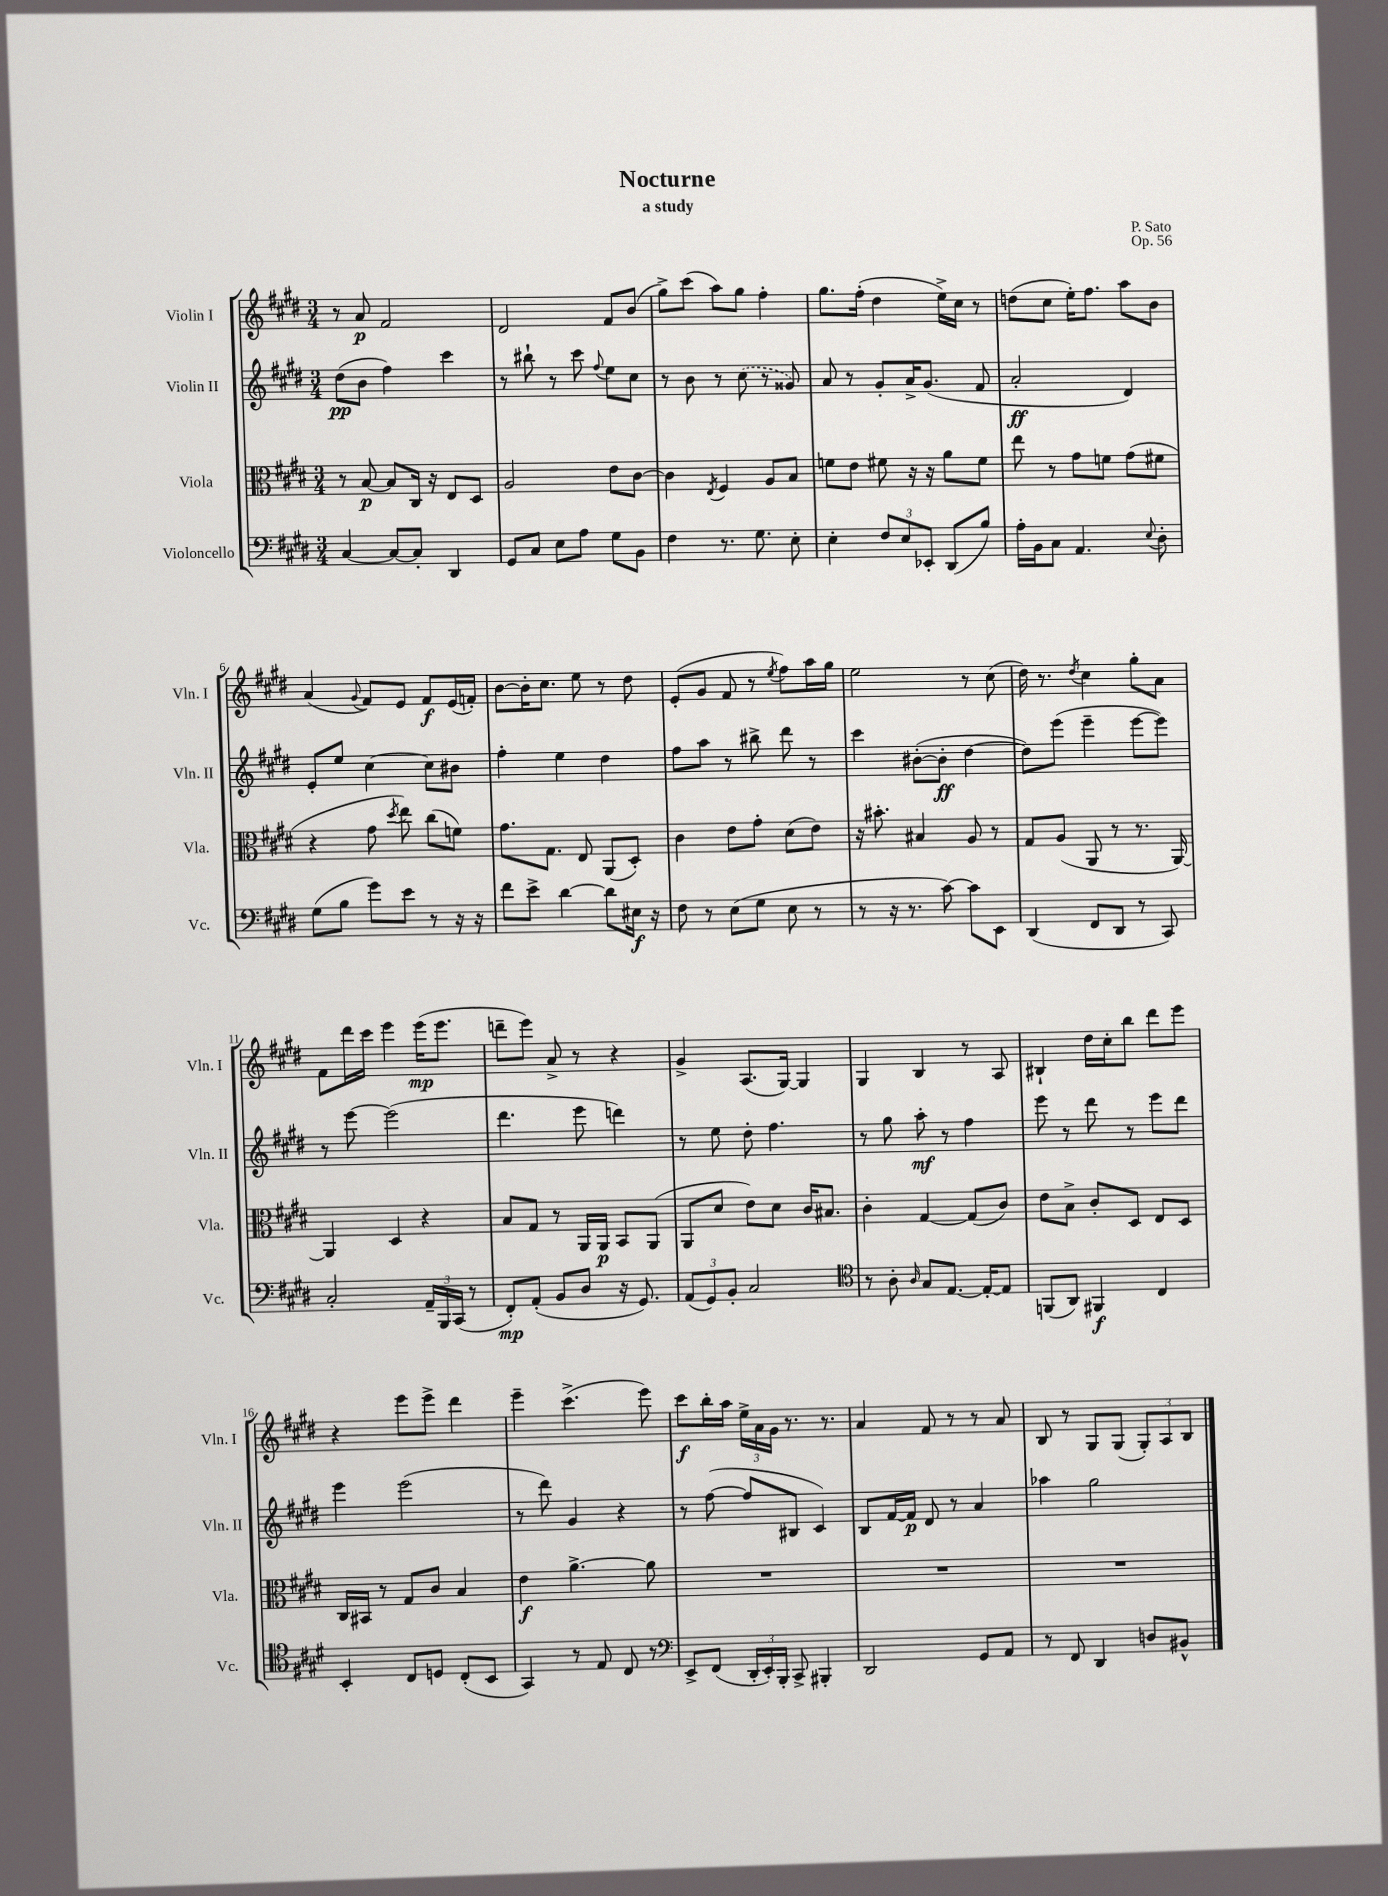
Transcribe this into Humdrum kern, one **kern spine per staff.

**kern	**dynam	**kern	**dynam	**kern	**dynam	**kern	**dynam
*part4	*part4	*part3	*part3	*part2	*part2	*part1	*part1
*staff4	*staff4	*staff3	*staff3	*staff2	*staff2	*staff1	*staff1
*I"Violoncello	*	*I"Viola	*	*I"Violin II	*	*I"Violin I	*
*I'Vc.	*	*I'Vla.	*	*I'Vln. II	*	*I'Vln. I	*
*clefF4	*	*clefC3	*	*clefG2	*	*clefG2	*
*k[f#c#g#d#]	*	*k[f#c#g#d#]	*	*k[f#c#g#d#]	*	*k[f#c#g#d#]	*
*M3/4	*	*M3/4	*	*M3/4	*	*M3/4	*
=1	=1	=1	=1	=1	=1	=1	=1
[4C#/	.	8r	.	(8dd#\L	pp	8r	.
.	.	[8B/	p	8b\J	.	8a/	p
8C#/L_	.	8B/L]	.	4ff#\)	.	2f#/	.
8C#'/J]	.	16C#/Jk	.	.	.	.	.
.	.	16r	.	.	.	.	.
4DD#/	.	8E/L	.	4ccc#\	.	.	.
.	.	8D#/J	.	.	.	.	.
=2	=2	=2	=2	=2	=2	=2	=2
8GG#/L	.	2A/	.	8r	.	2d#/	.
8C#/J	.	.	.	8bb#X`\	.	.	.
8E\L	.	.	.	8r	.	.	.
8A\J	.	.	.	8ccc#\	.	.	.
.	.	.	.	8qqff#/	.	.	.
8G#\L	.	8e\L	.	8ee\L	.	8f#/L	.
8BB\J	.	[8c#\J	.	8cc#\J	.	(8b/J	.
=3	=3	=3	=3	=3	=3	=3	=3
4F#\	.	4c#\]	.	8r	.	8gg#^\L)	.
.	.	.	.	8b\	.	(8ccc#\J	.
.	.	8qE/	.	.	.	.	.
8.r	.	4F#/	.	8r	.	8aa\L)	.
.	.	.	.	(8cc#\	.	8gg#\J	.
8.G#\	.	.	.	.	.	.	.
.	.	8A/L	.	8r	.	4ff#'\	.
8E'\	.	8B/J	.	8g##X/)	.	.	.
=4	=4	=4	=4	=4	=4	=4	=4
4E'\	.	8fn\L	.	8a/	.	8.gg#\L	.
.	.	8e\J	.	8r	.	.	.
.	.	.	.	.	.	(16ff#'\Jk	.
12F#/L	.	8f#X\	.	8g#'/L	.	4dd#\	.
12E/	.	.	.	.	.	.	.
.	.	16r	.	16a^/K	.	.	.
12EE-X'/J	.	.	.	.	.	.	.
.	.	16r	.	(8.g#/J	.	.	.
(8DD#/L	.	8a\L	.	.	.	16ee^\LL)	.
.	.	.	.	.	.	16cc#\JJ	.
8B/J)	.	8f#\J	.	8f#/	.	8r	.
=5	=5	=5	=5	=5	=5	=5	=5
16A'\LL	.	8ee\	.	2a'/	ff	(8ddn\L	.
16BB\J	.	.	.	.	.	.	.
8C#\J	.	8r	.	.	.	8cc#\J	.
4.AA/	.	8g#\L	.	.	.	16ee'\KL)	.
.	.	.	.	.	.	8.ff#\J	.
.	.	8fn\J	.	.	.	.	.
.	.	(8g#\L	.	4d#/)	.	8aa\L	.
8qqE/	.	.	.	.	.	.	.
8D#'\	.	8f#X\J	.	.	.	8b\J	.
!!LO:LB:g=z
=6	=6	=6	=6	=6	=6	=6	=6
(8G#\L	.	4r	.	8e'/L	.	(4a/	.
8B\J	.	.	.	8ee/J	.	.	.
.	.	.	.	.	.	8qqg#/	.
8g#\L)	.	8g#\	.	[4cc#\	.	8f#/L)	.
.	.	8qdd#/	.	.	.	.	.
8e\J	.	8ee\)	.	.	.	8e/J	.
8r	.	(8cc#\L	.	8cc#\L]	.	8f#/L	f
16r	.	8fn\J)	.	8b#X\J	.	(16e/L	.
16r	.	.	.	.	.	16fn'/JJ)	.
=7	=7	=7	=7	=7	=7	=7	=7
8f#\L	.	8.g#\L	.	4ff#'\	.	[8b\L	.
8e^\J	.	.	.	.	.	16b'\K]	.
.	.	8.G#\J	.	.	.	8.cc#\J	.
[4d#\	.	.	.	4ee\	.	.	.
.	.	8E/	.	.	.	8ee\	.
8d#\L]	.	(8AA/L	.	4dd#\	.	8r	.
16E#X\Jk	f	8D#'/J)	.	.	.	8dd#\	.
16r	.	.	.	.	.	.	.
=8	=8	=8	=8	=8	=8	=8	=8
8F#\	.	4c#\	.	8ff#\L	.	(8e'/L	.
8r	.	.	.	8aa\J	.	8g#/J	.
(8E\L	.	8e\L	.	8r	.	8f#/	.
8G#\J	.	8g#'\J	.	8bb#X^\	.	8r	.
.	.	.	.	.	.	8qee/	.
8E\	.	(8d#\L	.	8ddd#\	.	8ff#\L)	.
8r	.	8e\J)	.	8r	.	16aa\L	.
.	.	.	.	.	.	16gg#\JJ	.
=9	=9	=9	=9	=9	=9	=9	=9
8r	.	16r	.	4ccc#\	.	2ee\	.
.	.	8.b#X'\	.	.	.	.	.
16r	.	.	.	.	.	.	.
8.r	.	.	.	.	.	.	.
.	.	4B#X/	.	([8b#X'\L	.	.	.
[8c#\)	.	.	.	8b#'\J]	ff	.	.
8c#\L]	.	8A/	.	[4dd#\	.	8r	.
8EE\J	.	8r	.	.	.	(8cc#\	.
=10	=10	=10	=10	=10	=10	=10	=10
(4DD#/	.	8G#/L	.	8dd#\L])	.	16dd#\)	.
.	.	.	.	.	.	8.r	.
.	.	(8A/J	.	(8eee\J	.	.	.
.	.	.	.	.	.	8qdd#/	.
8FF#/L	.	8AA/	.	4eee~\	.	4cc#\	.
8DD#/J	.	8r	.	.	.	.	.
8r	.	8.r	.	[8eee\L	.	8gg#'\L	.
8CC#/)	.	.	.	8eee\J])	.	8a\J	.
.	.	[16AA/)	.	.	.	.	.
!!LO:LB:g=z
=11	=11	=11	=11	=11	=11	=11	=11
2C#'/	.	4AA/]	.	8r	.	8f#\L	.
.	.	.	.	[8eee\	.	16ddd#\L	.
.	.	.	.	.	.	16ccc#\JJ	.
.	.	4D#/	.	(2eee\]	.	4eee\	.
24AA~/LL	.	4r	.	.	.	(16eee\KL	mp
24BBB/	.	.	.	.	.	.	.
.	.	.	.	.	.	8.eee\J	.
(24CC#/JJ	.	.	.	.	.	.	.
8r	.	.	.	.	.	.	.
=12	=12	=12	=12	=12	=12	=12	=12
8FF#'/L)	mp	8B/L	.	4.ddd#\	.	8dddn~\L	.
(8AA'/J	.	8G#/J	.	.	.	8eee\J)	.
8BB/L	.	8r	.	.	.	8a^/	.
8D#/J	.	16AA/LL	.	8eee\	.	8r	.
.	.	16AA/JJ	p	.	.	.	.
16r	.	8BB/L	.	4dddn\)	.	4r	.
8.GG#/)	.	.	.	.	.	.	.
.	.	(8AA/J	.	.	.	.	.
=13	=13	=13	=13	=13	=13	=13	=13
(12AA/L	.	8AA/L	.	8r	.	4g#^/	.
12GG#/)	.	.	.	.	.	.	.
.	.	8d#/J	.	8ee\	.	.	.
12BB'/J	.	.	.	.	.	.	.
2C#/	.	8e\L)	.	8dd#'\	.	(8.A/L	.
.	.	8d#\J	.	4.ff#\	.	.	.
.	.	.	.	.	.	[16G#/Jk)	.
.	.	16c#/KL	.	.	.	4G#/]	.
.	.	8.B#X/J	.	.	.	.	.
=14	=14	=14	=14	=14	=14	=14	=14
*clefC4	*	*	*	*	*	*	*
8r	.	4c#'\	.	8r	.	4G#/	.
8A'\	.	.	.	8gg#\	.	.	.
16qqA/	.	.	.	.	.	.	.
8G#/L	.	[4G#/	.	8aa'\	mf	4B/	.
[8.E/J	.	.	.	8r	.	.	.
.	.	(8G#/L]	.	4ff#\	.	8r	.
16E'/KL_	.	.	.	.	.	.	.
8E/J]	.	8c#/J)	.	.	.	8A/	.
=15	=15	=15	=15	=15	=15	=15	=15
(8FFn/L	.	8e\L	.	8eee\	.	4B#X`/	.
8AA/J)	.	8B^\J	.	8r	.	.	.
4FF#X/	f	8c#'/L	.	8ddd#\	.	16dd#\LL	.
.	.	.	.	.	.	16cc#'\J	.
.	.	8D#/J	.	8r	.	8bb\J	.
4C#/	.	8E/L	.	8eee\L	.	8ddd#\L	.
.	.	8D#/J	.	8ddd#\J	.	8eee\J	.
!!LO:LB:g=z
=16	=16	=16	=16	=16	=16	=16	=16
4BB'/	.	16C#/LL	.	4eee\	.	4r	.
.	.	16BB#X/JJ	.	.	.	.	.
.	.	8r	.	.	.	.	.
8C#/L	.	8G#/L	.	(2eee\	.	8eee\L	.
8Dn/J	.	8c#/J	.	.	.	8eee^\J	.
(8C#'/L	.	4B/	.	.	.	4ddd#\	.
8BB/J	.	.	.	.	.	.	.
=17	=17	=17	=17	=17	=17	=17	=17
4GG#/)	.	4e\	f	8r	.	4eee~\	.
.	.	.	.	8ddd#\)	.	.	.
8r	.	[4.a^\	.	4g#/	.	(4.ccc#^\	.
8E/	.	.	.	.	.	.	.
8C#/	.	.	.	4r	.	.	.
8r	.	8a\]	.	.	.	8eee\)	.
=18	=18	=18	=18	=18	=18	=18	=18
*clefF4	*	*	*	*	*	*	*
8EE^/L	.	2.r	.	8r	.	8ccc#\L	f
(8FF#/J	.	.	.	([8ff#\	.	16bb'\L	.
.	.	.	.	.	.	16aa\JJ	.
24DD#'/LL	.	.	.	8ff#/L]	.	24ee^\LL	.
24EE'/)	.	.	.	.	.	24a\	.
24BBB'/JJ	.	.	.	.	.	24g#\JJ	.
8CC#^/	.	.	.	8B#X/J	.	8.r	.
4BBB#X'/	.	.	.	4c#/)	.	.	.
.	.	.	.	.	.	8.r	.
=19	=19	=19	=19	=19	=19	=19	=19
2DD#/	.	2.r	.	8B/L	.	4a/	.
.	.	.	.	[16f#/L	.	.	.
.	.	.	.	16f#/JJ]	p	.	.
.	.	.	.	8d#/	.	8f#/	.
.	.	.	.	8r	.	8r	.
8GG#/L	.	.	.	4a/	.	8r	.
8AA/J	.	.	.	.	.	8a/	.
=20	=20	=20	=20	=20	=20	=20	=20
8r	.	2.r	.	4aa-X\	.	8B/	.
8FF#/	.	.	.	.	.	8r	.
4DD#/	.	.	.	2gg#\	.	8G#/L	.
.	.	.	.	.	.	(8G#/J	.
8Dn/L	.	.	.	.	.	12G#'/L)	.
.	.	.	.	.	.	12A/	.
8BB#X^^/J	.	.	.	.	.	.	.
.	.	.	.	.	.	12B/J	.
==	==	==	==	==	==	==	==
*-	*-	*-	*-	*-	*-	*-	*-
